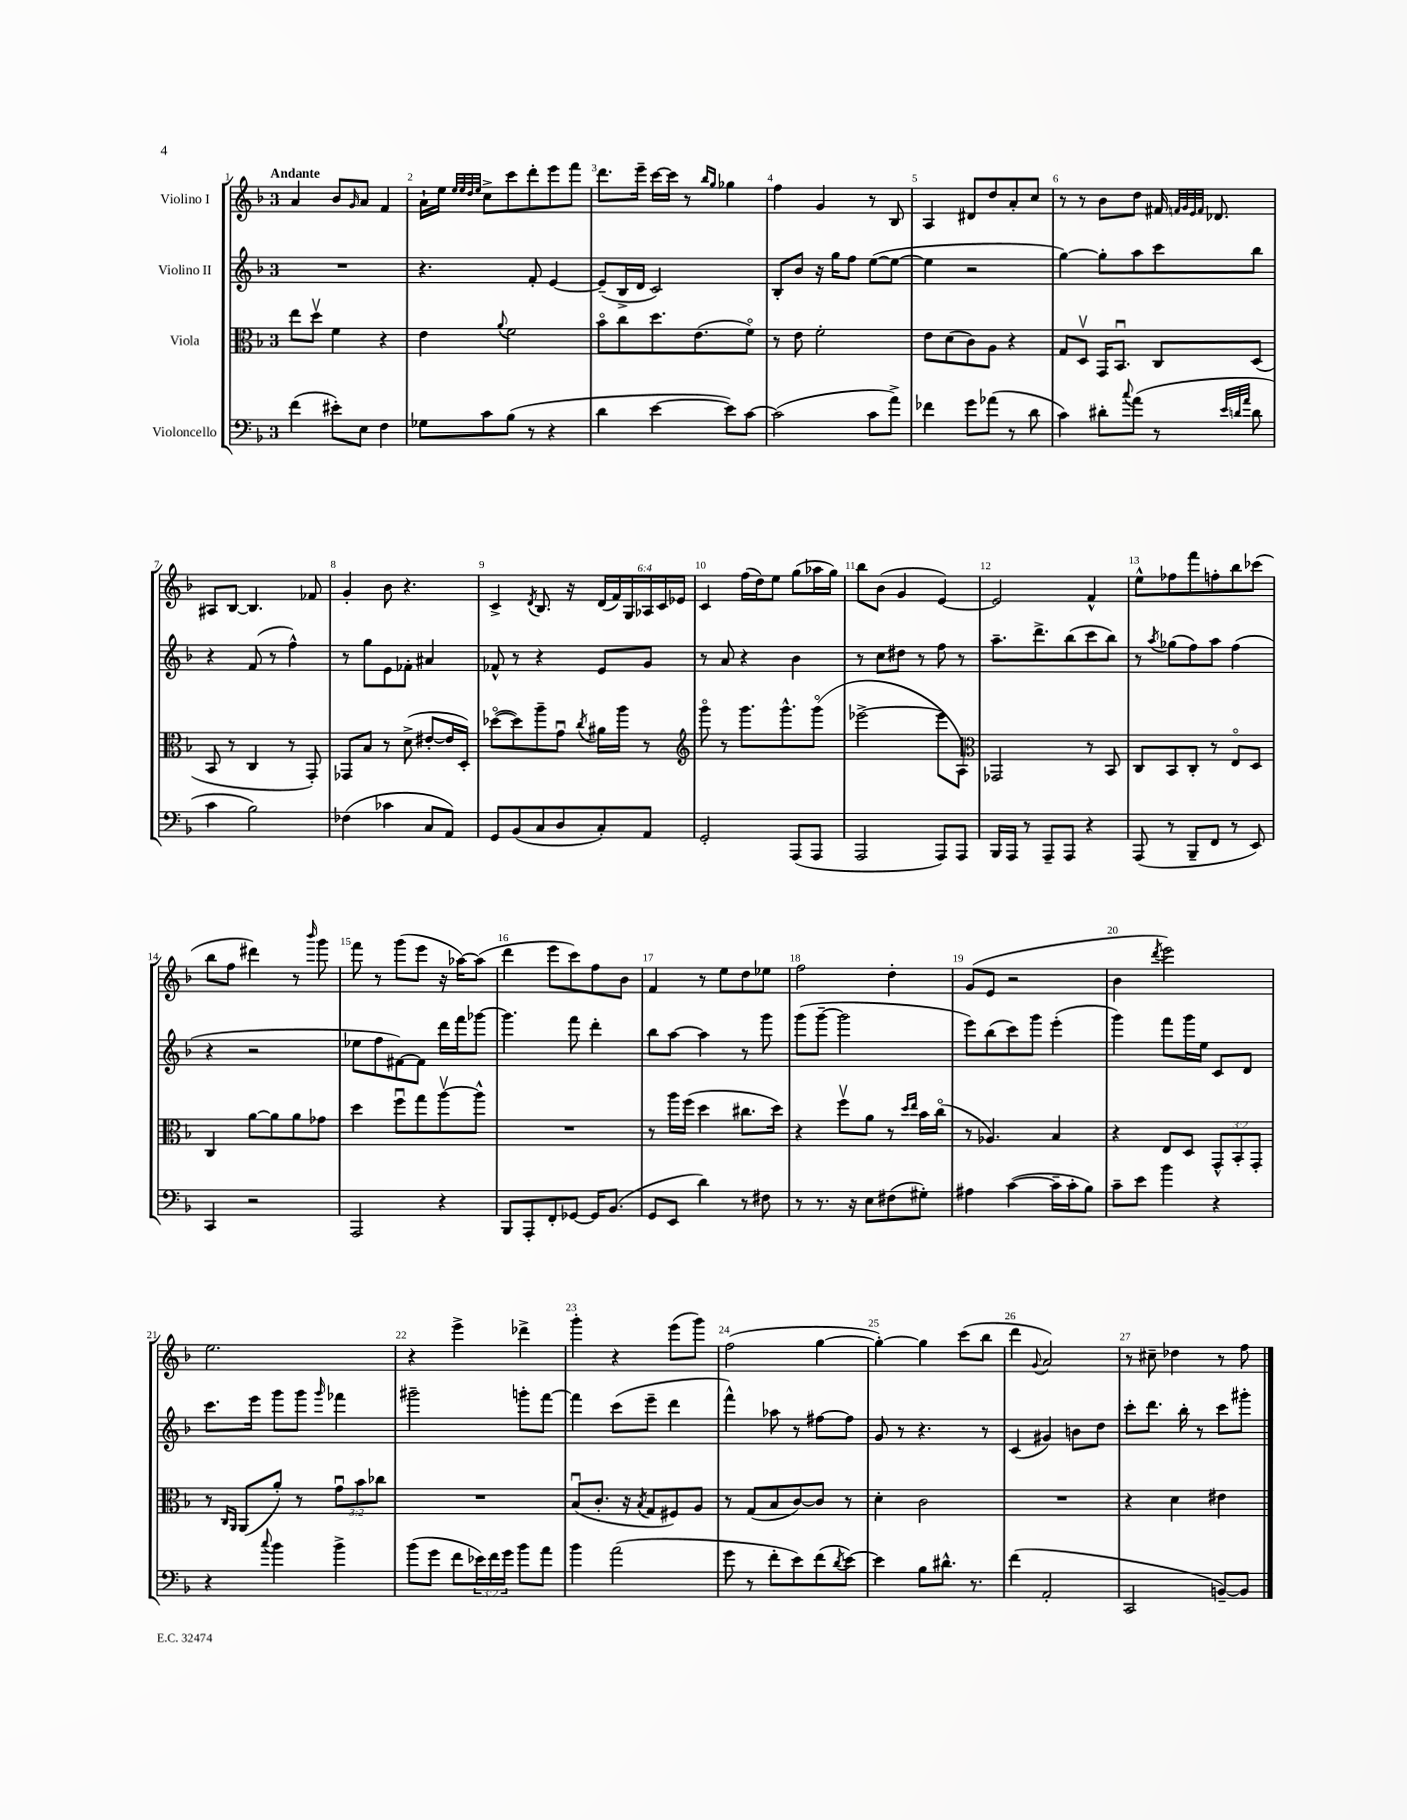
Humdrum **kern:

**kern	**kern	**kern	**kern
*part4	*part3	*part2	*part1
*staff4	*staff3	*staff2	*staff1
*I"Violoncello	*I"Viola	*I"Violino II	*I"Violino I
*clefF4	*clefC3	*clefG2	*clefG2
*k[b-]	*k[b-]	*k[b-]	*k[b-]
*M3/4	*M3/4	*M3/4	*M3/4
=1	=1	=1	=1
!	!	!	!LO:TX:a:B:t=Andante
(4f\	8ee\L	2.r	4a/
.	8ddv\J	.	.
8e#X'\L)	4f\	.	8b-/L
.	.	.	16qqg/
8E\J	.	.	8a/J
4F\	4r	.	4f/
=2	=2	=2	=2
8G-X\L	4e\	4.r	16a`\LL
.	.	.	16ee\JJ
.	.	.	32qqee/LLL
.	.	.	32qqee/
.	.	.	32qqdd/
.	.	.	32qqee/JJJ
8c\	.	.	8cc^\L
.	8qqa/	.	.
(8B-\J	2f\	.	8ccc\
8r	.	8f'/	8ddd'\
4r	.	[4e/	8eee\
.	.	.	8fff\J
=3	=3	=3	=3
4d\	8b-\L	(8e~/L]	8.ddd\L
.	8cc\	16B-^/L	.
.	.	16d/JJ	16eee~\Jk
[4e\	8.dd\	2c/)	[16ccc\LL
.	.	.	16ccc\JJ]
.	.	.	8r
.	(8.e\	.	.
.	.	.	16qqbb-/LL
.	.	.	16qqgg/JJ
8e\L])	.	.	4gg-X\
[8c\J	8f\J)	.	.
=4	=4	=4	=4
(2c\]	8r	8B-'/L	4ff\
.	8e\	8b-/J	.
.	2f'\	16r	4g/
.	.	16gg\KL	.
.	.	8ff\J	.
8c\L	.	([8ee\L	8r
8a^\J)	.	8ee\J_	8B-/
=5	=5	=5	=5
4f-X\	8e\L	4ee\]	4A/
.	(8d\	.	.
8g\L	8c\)	2r	8d#X/L
(8a-X\J	8A\J	.	8dd/
8r	4r	.	8a'/
8d\	.	.	8cc/J
=6	=6	=6	=6
4c\)	8G/L	[4gg\)	8r
.	8Dv/J	.	8r
8d#X'\L	16GG/KL	8gg'\L]	8b-\L
.	8.BB-u/J	.	.
8qqcc/	.	.	.
(8a\J	.	8aa\	8dd\J
8r	8C/L	8ccc\	16f#X/
.	.	.	32qqfn/LLL
.	.	.	32qqg/
.	.	.	32qqe/
.	.	.	32qqf/JJJ
.	.	.	8.d-X/
32qqe/LLL	.	.	.
32qqdn/	.	.	.
32qqa/JJJ	.	.	.
8d\	(8D/J	8bb-\J	.
!!LO:LB:g=z
=7	=7	=7	=7
4c\	8BB-/	4r	8A#X/L
.	8r	.	[8B-/J
2B-\)	4C/	(8f/	4.B-/]
.	.	8r	.
.	8r	4ff^^\)	.
.	8GG'/)	.	8f-X/
=8	=8	=8	=8
(4F-X\	8GG-X/L	8r	4g'/
.	8B-/J	8gg\L	.
4c-X\	8r	8e\	8b-\
.	(8d^\	8f-X'\J	4.r
8C/L	[8e#X'/L	4a#X/	.
8AA/J)	16e#/L]	.	.
.	16D'/JJ)	.	.
=9	=9	=9	=9
8GG/L	([8dd-X\L	8f-X^^/	4c^/
(8BB-/	8dd-\])	8r	.
.	.	.	8qd/
8C/	8aa~\	4r	8.B-/
8D/	8gu\J	.	.
.	.	.	16r
.	8qcc/	.	.
8C'/)	16a#X\LL	8e/L	(24d/LL
.	.	.	24f/)
.	16aa\JJ	.	.
.	.	.	24G/
8AA/J	8r	8g/J	24A-X/
.	.	.	24c/
.	.	.	24e-X/JJ
=10	=10	=10	=10
*	*clefG2	*	*
2GG'/	8ggg\	8r	4c/
.	8r	8a/	.
.	8.ggg\L	4r	(16ff\LL
.	.	.	16dd\J)
.	.	.	8ee\J
.	8.ggg^^\	.	.
(8AAA/L	.	4b-\	(8gg\L
8AAA/J	(8ggg\J	.	16aa-X\L
.	.	.	16gg\JJ)
=11	=11	=11	=11
2AAA/	[2eee-X^\	8r	8bb-\L
.	.	8cc\L	(8b-\J
.	.	8dd#X\J	4g/
.	.	8r	.
8AAA/L)	8eee-\L]	8ff\	[4e/)
8AAA/J	8A\J)	8r	.
=12	=12	=12	=12
*	*clefC3	*	*
16BBB-/LL	2GG-X/	8.aa~\L	2e/]
16AAA/JJ	.	.	.
8r	.	.	.
.	.	8.ddd^\	.
8AAA~/L	.	.	.
8AAA/J	.	(8bb-\	.
4r	8r	8ccc\	4f^^/
.	8BB-/	8bb-\J)	.
=13	=13	=13	=13
(8AAA/	8C/L	8r	8ee^^\L
.	.	8qaa/	.
8r	8BB-/	(8gg-X\L	8ff-X\
8BBB-~/L	8C'/J	8ff\)	8fff\
8FF/J	8r	8aa\J	8ffn'\
8r	8E/L	(4ff\	8bb-\
8EE/)	8D/J	.	(8ccc-X\J
!!LO:LB:g=z
=14	=14	=14	=14
4CC/	4C/	4r	8bb-\L
.	.	.	8ff\J
2r	[8a\L	2r	4ddd#X\)
.	8a\]	.	.
.	8a\	.	8r
.	.	.	16qqbbb-/
.	8g-X\J	.	8ggg\
=15	=15	=15	=15
2AAA/	4dd\	8ee-X\L	8fff\
.	.	8ff\	8r
.	8ffu\L	[8f#X\)	(8ggg\L
.	8gg\	8f#\J]	8eee\J
4r	[8aav\	16ddd\LL	16r
.	.	16fff\J	[16aa-X\KL)
.	8aa^^\J]	[8ggg-X\J	(8aa-\J]
=16	=16	=16	=16
8BBB-/L	2.r	4.ggg-\]	4ddd\
8AAA'/	.	.	.
8FF'/	.	.	8eee\L
[8GG-X/J	.	8fff\	8ccc\)
16GG-/KL]	.	4ddd'\	8ff\
(8.BB-/J	.	.	.
.	.	.	8b-\J
=17	=17	=17	=17
8GG/L	8r	8bb-\L	4f/
8EE/J	16aa\LL	[8aa\J	.
.	(16ff\JJ	.	.
4d\)	4dd\	4aa\]	8r
.	.	.	8ee\L
8r	8.cc#X\L	8r	8dd\
8F#X\	.	8ggg\	8ee-X\J
.	16dd\Jk)	.	.
=18	=18	=18	=18
8r	4r	(8ggg\L	2ff\
8.r	.	[8ggg~\J	.
.	8ffv\L	2ggg\]	.
16r	.	.	.
8E\L	8a\J	.	.
(8F#X\	8r	.	4dd'\
.	16qqdd/LL	.	.
.	16qqee/JJ	.	.
8G#X'\J)	16b-\LL	.	.
.	(16cc\JJ	.	.
=19	=19	=19	=19
4A#X\	8r	8eee\L)	(8g/L
.	4.A-X/)	(8bb-\	8e/J
([4c\	.	8ccc\)	2r
.	.	8ggg\J	.
16c~\LL]	4B-/	(4eee'\	.
16c'\J	.	.	.
8B-\J)	.	.	.
=20	=20	=20	=20
8c~\L	4r	4ggg\)	4b-\
8e\J	.	.	.
.	.	.	8qddd/
4b-\	8E/L	8fff\L	2eee\)
.	8D/J	16ggg\L	.
.	.	16ee\JJ	.
4r	12GG^^/L	8c/L	.
.	12BB-'/	.	.
.	.	8d/J	.
.	12GG'/J	.	.
!!LO:LB:g=z
=21	=21	=21	=21
4r	8r	8.ccc\L	2.ee\
.	16qqC/LL	.	.
.	16qqAA/JJ	.	.
.	(8AA/L	.	.
.	.	16eee\Jk	.
8qqcc/	.	.	.
4b-\	8a'/J)	8ggg\L	.
.	8r	8ggg\J	.
.	.	16qqggg/	.
4b-^\	12gu\L	4fff-X\	.
.	12b-\	.	.
.	12cc-X\J	.	.
=22	=22	=22	=22
(8b-\L	2.r	2ggg#X~\	4r
8g\J	.	.	.
8f\L	.	.	4eee^\
24e-X\L)	.	.	.
24f\	.	.	.
24g\JJ	.	.	.
8b-\L	.	8gggn'\L	4ddd-X^\
8a\J	.	[8fff\J	.
=23	=23	=23	=23
4b-\	(8B-u/L	4fff\]	4ggg'\
.	8.c'/J	.	.
(2a\	.	(8ccc\L	4r
.	16r	.	.
.	8qB-/	.	.
.	8G/L	8eee~\J	.
.	8F#X/)	4ddd\	(8eee\L
.	8A/J	.	8ggg\J)
=24	=24	=24	=24
8g\	8r	4fff^^\)	(2ff\
8r	(8G/L	.	.
8f'\L	8B-/	8aa-X\	.
8e\)	[8c/)	8r	.
(8f\	8c/J]	[8ff#X\L	[4gg\
8qd/	.	.	.
[8e\J)	8r	8ff#\J]	.
=25	=25	=25	=25
4e\]	4d'\	8g/	4gg'\_)
.	.	8r	.
8B-\L	2c\	4.r	4gg\]
8.d#X^^\J	.	.	.
.	.	.	(8ccc\L
8.r	.	.	.
.	.	8r	8bb-\J
=26	=26	=26	=26
(4f\	2.r	(4c/	4ddd\
.	.	.	8qqg/
2AA'/	.	4g#X/)	2a/)
.	.	8bn\L	.
.	.	8dd\J	.
=27	=27	=27	=27
2CC/	4r	8ccc'\L	8r
.	.	8.ddd\J	8cc#X~\
.	4d\	.	4dd-X\
.	.	16bb-'\	.
.	.	8r	.
[8BBn~/L)	4e#X\	8ccc\L	8r
8BB/J]	.	8ggg#X'\J	8ff\
==	==	==	==
*-	*-	*-	*-
